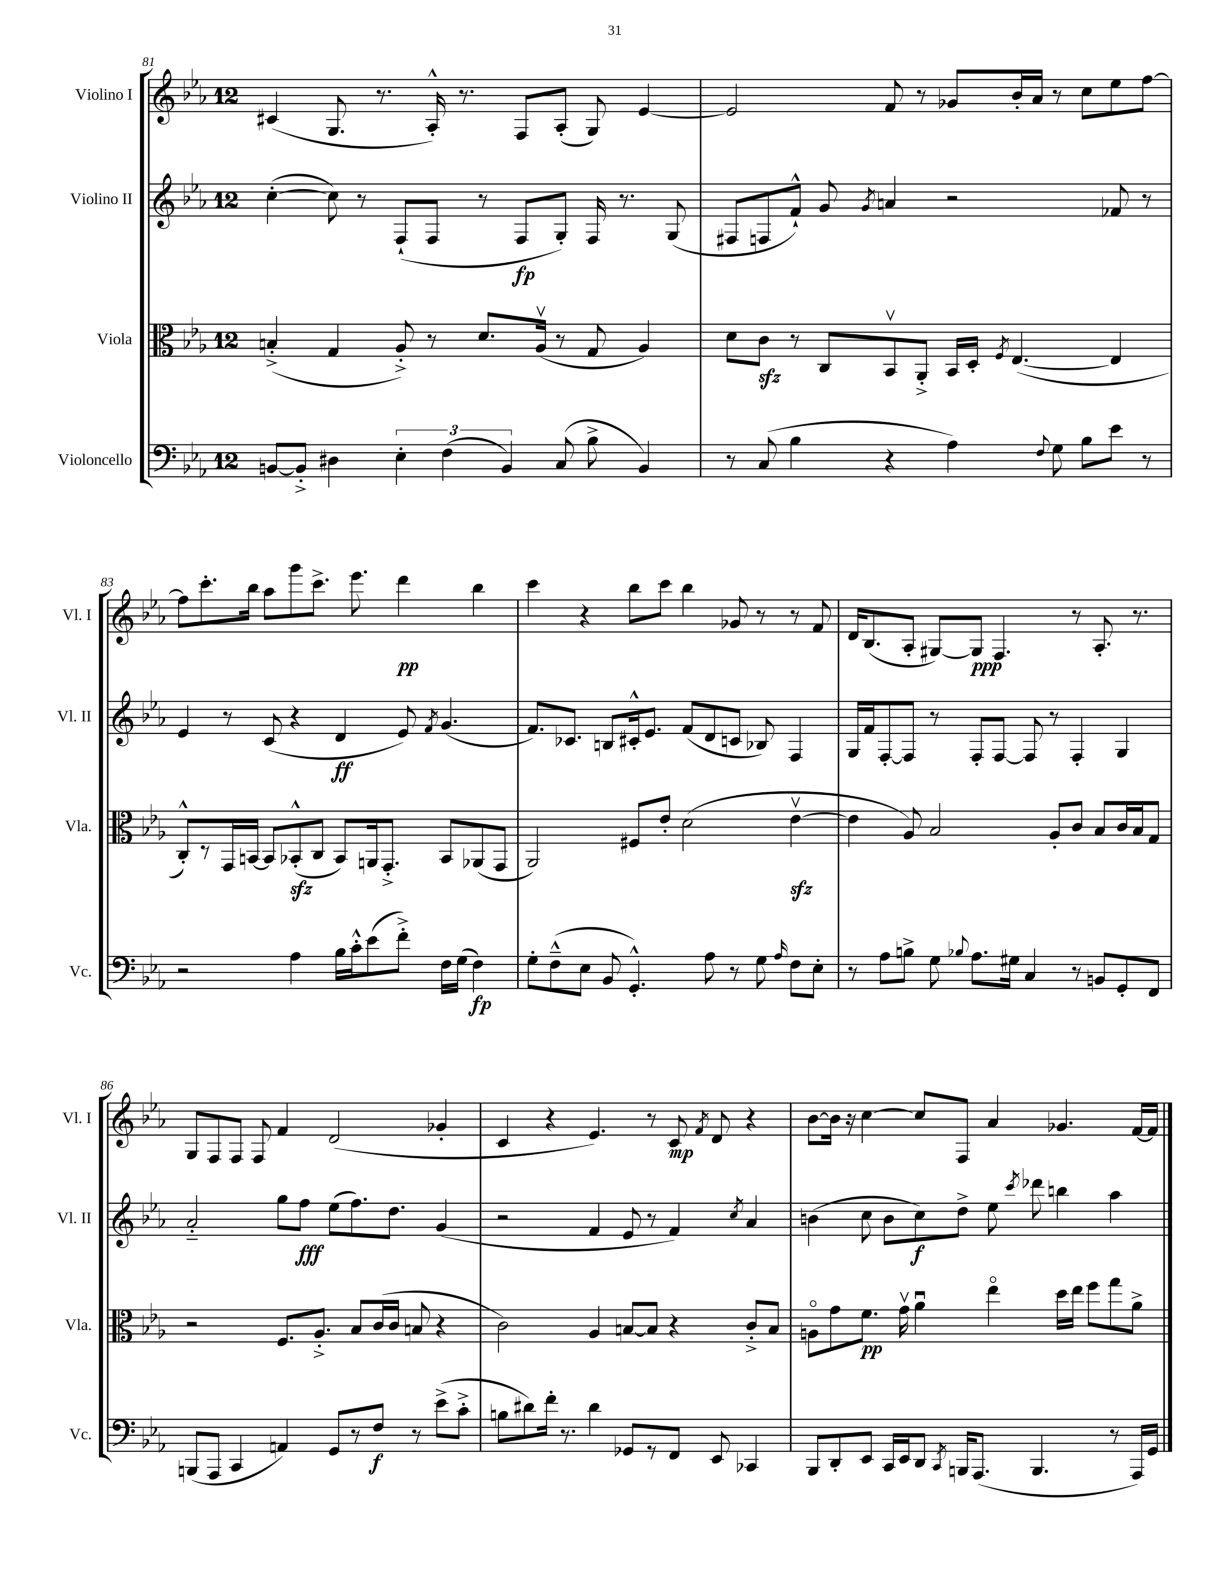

**kern	**kern	**kern	**kern
*staff4	*staff3	*staff2	*staff1
*clefF4	*clefC3	*clefG2	*clefG2
*k[b-e-a-]	*k[b-e-a-]	*k[b-e-a-]	*k[b-e-a-]
*M12/8	*M12/8	*M12/8	*M12/8
[8BB/L	(4B'^/	([4cc'\	(4c#/
8BB'^/]J	.	.	.
4D#\	4G/	8cc\])	8.G/
.	.	8r	.
.	.	.	8.r
6E-'\	8A-'^/)	(8F`/L	.
.	8r	8F/J	16A-'^^/)
(6F\	.	.	.
.	.	.	8.r
.	8.d/L	8r	.
6BB/)	.	.	.
.	.	8F/L	8F/L
.	(16A-v/Jk	.	.
(8C/	8r	8G'/J)	(8A-'/J
8B-^\	8G/	16F/	8G/)
.	.	8.r	.
4BB/)	4A-/)	.	[4e-/
.	.	(8G/	.
=	=	=	=
8r	8d\L	8F#/L	2e-/]
(8C/	8c\J	8F/	.
4B-\	8r	8f`^^/J)	.
.	8C/L	8g/	.
.	.	8qg/	.
4r	8BB-v/	4a/	8f/
.	8AA-'^/J	.	8r
4A-\)	16BB-/LL	2r	8g-/L
.	16D'/JJ	.	.
.	8qF/	.	.
.	([4.E-/	.	16b-'/L
.	.	.	16a-/JJ
8qqF/	.	.	.
8G\	.	.	8r
8B-\L	.	.	8cc\L
8e-\J	4E-/]	8f-/	8ee-\
8r	.	8r	[8ff\J
=	=	=	=
2r	8C'^^/L)	4e-/	8ff\]L
.	8r	.	8.ccc'\
.	16GG/L	8r	.
.	[16BB/JJ	.	16bb-\Jk
.	8BB/]L	(8c/	8aa-\L
4A-\	(8BB-'^^/	4r	8ggg\
.	8C/J	.	8.ccc^\J
16B-\LL	8BB-/L)	4d/	.
16c'^^\J	.	.	8.eee-\
(8e-\	16AA/k	.	.
.	8.GG'^/J	.	.
8f'^\J)	.	8e-/)	4ddd\
.	.	8qf/	.
16F\LL	8BB-/L	(4.g/	.
(16G\JJ	.	.	.
4F\)	(8AA-/	.	4bb-\
.	8GG/J	.	.
=	=	=	=
8G'\L	2AA-/)	8.f/L)	4ccc\
(8F~^^\	.	.	.
.	.	8.c-/J	.
8E-\J	.	.	4r
8BB-/	.	8B/L	.
4.GG'^^/)	8F#/L	16c#'^^/k	8bb-\L
.	.	8.e-/J	.
.	8e-'/J	.	8ccc\J
.	(2d\	(8f/L	4bb-\
8A-\	.	8d/	.
8r	.	8c/J	8g-/
8G\	.	8B-/)	8r
16qqA-/	.	.	.
8F\L	[4e-v\	4F/	8r
8E-'\J	.	.	8f/
=	=	=	=
8r	4e-\]	16G/LL	16d/LK
.	.	16f/J	(8.B-/
8A-\L	.	[8F'/	.
8B^\J	8A-/)	8F/]J	8A-'/J
8G\	2B-/	8r	[8G#/L)
8qqB-/	.	.	.
8.A-\L	.	8F'/L	8G#/]J
.	.	[8F/J	4.F/
16G#\Jk	.	.	.
4C/	.	8F/]	.
.	8A-'/L	8r	.
8r	8c/J	4F'/	8r
8BB/L	8B-/L	.	8.A-'/
8GG'/	16c/L	4G/	.
.	16B-/J	.	8.r
8FF/J	8G/J	.	.
=	=	=	=
(8BBB/L	2r	2a-'~/	8G/L
8AAA-/J	.	.	8F/
4CC/	.	.	8F/J
.	.	.	8F/
4AA/)	8.F/L	8gg\L	4f/
.	.	8ff\J	.
.	8.A-'^/J	.	.
8GG/L	.	(8ee-\L	(2d/
8r	8B-/L	8.ff\)	.
8F/J	(16c/L	.	.
.	16c/JJ	8.dd\J	.
8r	8B/	.	.
(8e-^\L	4r	(4g/	4g-'/
8c'^\J	.	.	.
=	=	=	=
8B\L	2c\)	2r	4c/
8d#\)	.	.	.
16f'\Jk	.	.	4r
8.r	.	.	.
4d#\	4A-/	4f/	4.e-/)
8GG-/L	[8B/L	8e-/	.
8r	8B/]J	8r	8r
8FF/J	4r	4f/)	8c/
.	.	.	8qf/
8EE-/	.	.	8d/
.	.	8qcc/	.
4CC-/	8c'^/L	4a-/	4r
.	8B/J	.	.
=	=	=	=
8BBB-/L	8Ao\L	(4b\	[8b-\L
8DD'/	8g\	.	16b-\]Jk
.	.	.	16r
8EE-/J	8.f\J	8cc\	[4cc\
16CC/LL	.	8b\L	.
16EE-/J	16gv\	.	.
8DD/J	4a-u\	8cc\)	8cc/]L
8qCC/	.	.	.
16BBB/LK	.	8dd^\J	8F/J
(8.AAA-/J	.	.	.
.	4ee-o\	8ee-\	4a-/
.	.	8qccc/	.
4.BBB/	.	8ddd-\	.
.	16dd\LL	4bb\	4.g-/
.	16ee-\JJ	.	.
.	8ff\L	.	.
8r	8gg\	4aa-\	.
16AAA-/LL)	8a-^\J	.	[16f/LL
16GG/JJ	.	.	16f/]JJ
==	==	==	==
*-	*-	*-	*-
